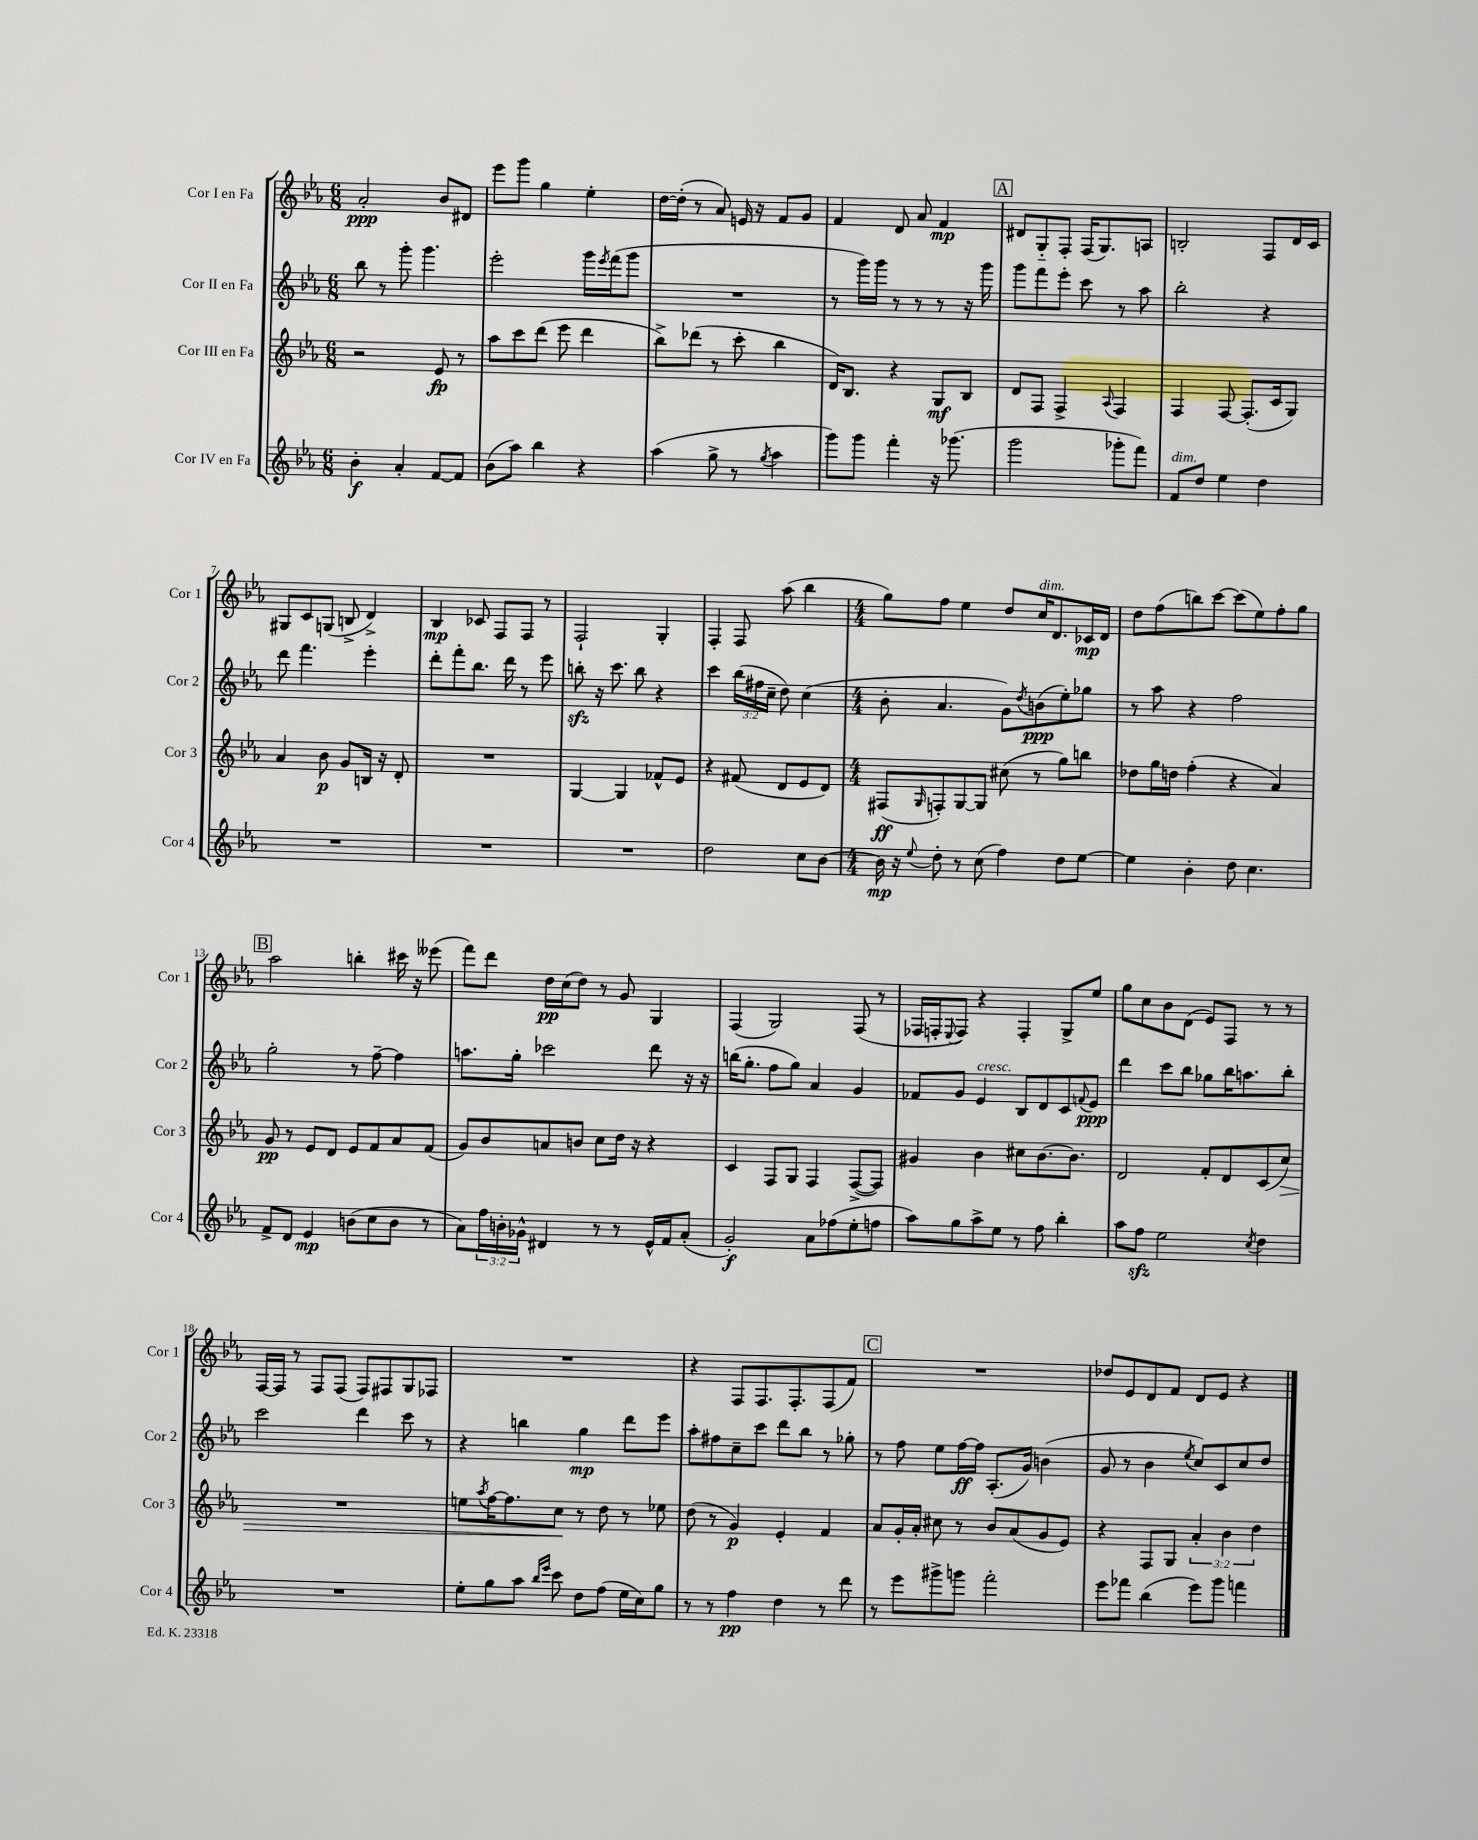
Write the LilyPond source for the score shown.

<<
\new StaffGroup <<
\new Staff = "s0" \with { instrumentName = "Cor I en Fa" shortInstrumentName = "Cor 1" } {
    \clef treble \key ees \major \numericTimeSignature \time 6/8
    aes'2-.\ppp bes'8 dis'8 |
    ees'''8 g'''8 g''4 ees''4-. |
    d''16~ d''16-.( r8 aes'8) e'16 r16 f'8 g'8 |
    f'4 d'8 aes'8 f'4\mp |
    \mark \markup { \box "A" } dis'8 g8-_ f8-. f16( g8.) a8 |
    b2-. f8 d'16 c'16 |
    gis8 c'8 g8( b8-> d'4->) |
    bes4\mp ces'8 f8 f8 r8 |
    f2-! g4-. |
    f4-. f8 aes''8( bes''4 |
    \numericTimeSignature \time 4/4 g''8) f''8 ees''4 d''8 c''16^\markup { \italic "dim." } d'8. ces'16\mp d'16 |
    d''8 f''8( b''8) c'''8~ c'''8( ees''8) f''8-. g''8 |
    \mark \markup { \box "B" } aes''2 b''4-. cis'''16 r16 eeses'''8( |
    f'''8) d'''8 d''16\pp c''16( d''8) r8 g'8 g4 |
    f4( g2) f8( r8 |
    fes16 f16-. \appoggiatura { ees8 } f8) r4 f4-. g8-> ees''8 |
    g''8 c''8 bes'8 d'8( ees'8) f8 r8 r8 |
    f16~ f16 r8 f8 f8( f8) fis8 g8 fes8 |
    R1 |
    r4 f8 f8. f8.-. f8( f'8) |
    \mark \markup { \box "C" } R1 |
    des''8 ees'8 d'8 f'8 d'8 ees'8 r4 \bar "|." |
}
\new Staff = "s1" \with { instrumentName = "Cor II en Fa" shortInstrumentName = "Cor 2" } {
    \clef treble \key ees \major \numericTimeSignature \time 6/8 \override Staff.TupletNumber.text = #tuplet-number::calc-fraction-text
    bes''8 r8 g'''8-. g'''4. |
    ees'''2-. g'''16 \acciaccatura { ees'''8 } f'''16( g'''8 |
    R2. |
    r8 g'''16) g'''16 r8 r8 r8 r16 g'''16 |
    \mark \markup { \box "A" } g'''8 f'''8 ees'''8-. c'''8 r8 aes''8 |
    bes''2-. r4 |
    d'''8 f'''4. ees'''4-. |
    d'''8-. f'''8-. bes''8. d'''16 r8 ees'''8 |
    b''8-.\sfz r16 c'''8. b''8 r4 |
    c'''4 \tuplet 3/2 { bes''16( fis''16 c''16-- } d''8) c''4( |
    \numericTimeSignature \time 4/4 bes'8-. aes'4. g'8) \acciaccatura { d''8 } b'8\ppp( ees''8-.) ges''8 |
    r8 aes''8 r4 f''2 |
    \mark \markup { \box "B" } g''2-. r8 f''8~-- f''4 |
    a''8. g''16-. ces'''2 d'''8 r16 r16 |
    b''16( g''8.-. f''8 g''8) aes'4 g'4 |
    fes'8 g'8 ees'4^\markup { \italic "cresc." } bes8 d'8 c'8 \appoggiatura { f'8 } ees'8\ppp |
    d'''4 c'''8 bes''8 ges''8 bes''16 a''8. bes''8-. |
    c'''2 d'''4 c'''8 r8 |
    r4 b''4 g''4\mp d'''8 ees'''8 |
    aes''8-. fis''8 c''8-- c'''8 d'''8 bes''8 r8 ges''8-. |
    \mark \markup { \box "C" } r8 f''8 ees''8 f''16~\ff f''16 aes8.-.( g'16) b'4( |
    g'8 r8 bes'4 \acciaccatura { ees''8 } c''8) c'8 c''8 d''8 \bar "|." |
}
\new Staff = "s2" \with { instrumentName = "Cor III en Fa" shortInstrumentName = "Cor 3" } {
    \clef treble \key ees \major \numericTimeSignature \time 6/8 \override Staff.TupletNumber.text = #tuplet-number::calc-fraction-text
    r2 ees'8\fp r8 |
    aes''8 c'''8 d'''8( ees'''8 d'''4 |
    bes''8->) des'''8( r8 c'''8-. bes''4 |
    d'16) bes8. r4 g8\mf bes8 |
    \mark \markup { \box "A" } d'8 f8 f4-> \appoggiatura { aes8 } f4 |
    f4 f8~ f8.-.( c'16 g8) |
    aes'4 bes'8\p g'8 b16 r16 d'8-. |
    R2. |
    g4~ g4 fes'8-^ ees'8 |
    r4 fis'8( d'8 ees'8 d'8) |
    \numericTimeSignature \time 4/4 fis8\ff( \grace { g16 } f8-.) g8~ g8 cis''8( r8 g''8) b''8 |
    des''8 g''16 d''16 f''4-.( r4 aes'4) |
    \mark \markup { \box "B" } g'8\pp r8 ees'8 d'8 ees'8 f'8 aes'8 f'8( |
    g'8) bes'8 a'8 b'8 c''8 d''16 r16 r4 |
    c'4 f8 g8 f4 f8~->( f8) |
    gis'4 bes'4 cis''8 bes'8.~ bes'8. |
    d'2 f'8-. d'8 c'8( c''8\>) |
    R1 |
    e''8 \acciaccatura { aes''8 } f''16~ f''8. c''8\! r8 d''8 r8 ees''8 |
    d''8( r8 g'4\p) ees'4-. f'4 |
    \mark \markup { \box "C" } aes'8 g'16-. aes'16-. cis''8 r8 bes'8 aes'8( g'8 ees'8) |
    r4 f8 g8 \tuplet 3/2 { aes'4-. bes'4 d''4 } \bar "|." |
}
\new Staff = "s3" \with { instrumentName = "Cor IV en Fa" shortInstrumentName = "Cor 4" } {
    \clef treble \key ees \major \numericTimeSignature \time 6/8 \override Staff.TupletNumber.text = #tuplet-number::calc-fraction-text
    bes'4-.\f aes'4-. f'8~ f'8 |
    bes'8( aes''8) bes''4 r4 |
    aes''4( g''8-> r8 \acciaccatura { g''8 } aes''4 |
    g'''8) g'''8 f'''4-. r16 ges'''8.( |
    \mark \markup { \box "A" } g'''2 ges'''8-. f'''8) |
    f'8^\markup { \italic "dim." } d''8 ees''4 d''4 |
    R2. |
    R2. |
    R2. |
    d''2 c''8 bes'8~ |
    \numericTimeSignature \time 4/4 bes'16\mp r16 \appoggiatura { ees''8 } d''8-. r8 c''8( f''4) d''8 ees''8~ |
    ees''4 bes'4-. d''8 c''4. |
    \mark \markup { \box "B" } f'8-> d'8 ees'4\mp b'8( c''8 b'8 r8 |
    aes'8) \tuplet 3/2 { f''16 b'16-. ges'16-^ } dis'4 r8 r8 ees'16-^ f'16 aes'8-.( |
    g'2-.\f) aes'8 fes''8( ees''8-. f''8 |
    aes''8) g''8 aes''8-> ees''8 r8 f''8 bes''4-. |
    aes''8 f''8\sfz ees''2 \acciaccatura { c''8 } d''4 |
    R1 |
    ees''8-. g''8 aes''8 \grace { bes''16 ees'''16 } c'''8 d''8 f''8( ees''16 c''16) g''8 |
    r8 r8 f''4\pp d''4 r8 d'''8 |
    \mark \markup { \box "C" } r8 ees'''8 gis'''8-> g'''8 f'''2-. |
    ees'''8 fes'''8 bes''4( ees'''8) g'''8 f'''4 \bar "|." |
}
>>
>>
